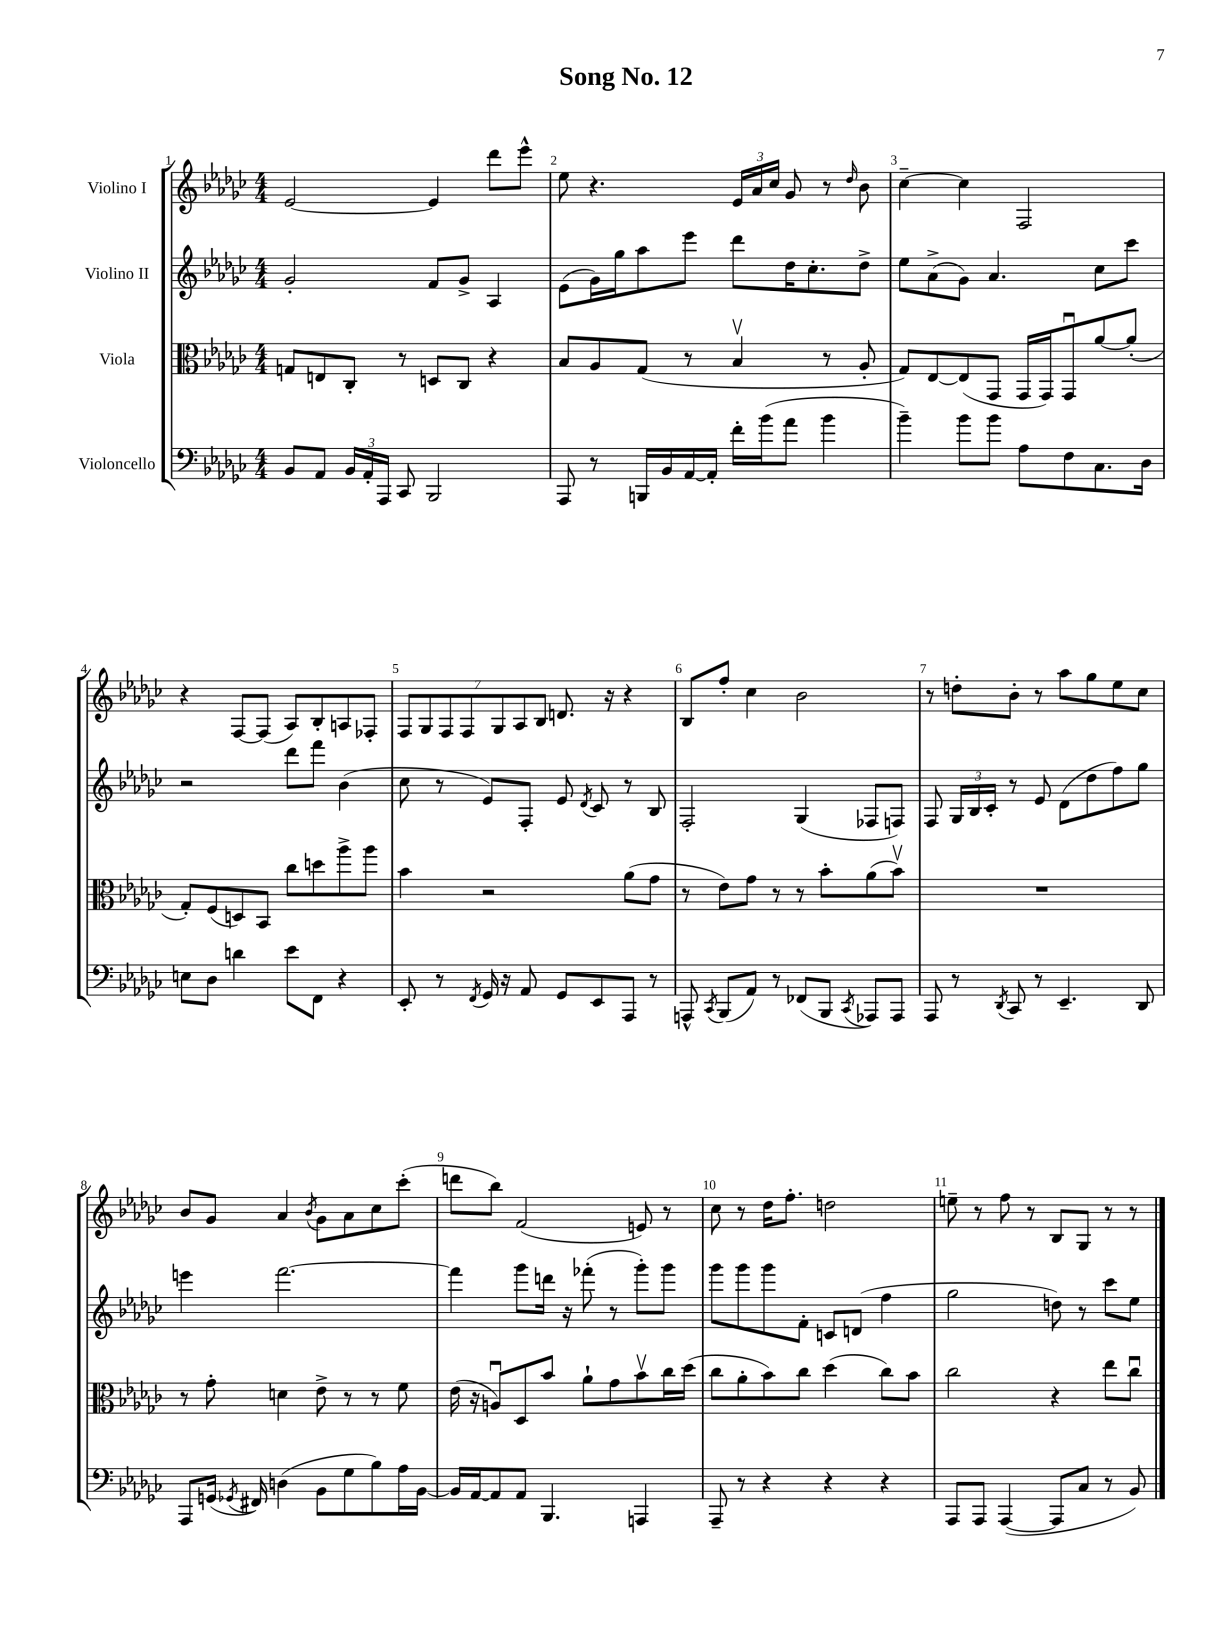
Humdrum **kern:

**kern	**kern	**kern	**kern
*staff4	*staff3	*staff2	*staff1
*clefF4	*clefC3	*clefG2	*clefG2
*k[b-e-a-d-g-c-]	*k[b-e-a-d-g-c-]	*k[b-e-a-d-g-c-]	*k[b-e-a-d-g-c-]
*M4/4	*M4/4	*M4/4	*M4/4
8BB-/L	8G/L	2g-'/	[2e-/
8AA-/J	8E/	.	.
24BB-/LL	8C-'/J	.	.
24AA-'/	.	.	.
24AAA-/JJ	.	.	.
8CC-/	8r	.	.
2BBB-/	8D/L	8f/L	4e-/]
.	8C-/J	8g-^/J	.
.	4r	4A-/	8ddd-\L
.	.	.	8eee-^^\J
=	=	=	=
8AAA-/	8B-/L	(8e-\L	8ee-\
8r	8A-/	16g-\L)	4.r
.	.	16gg-\J	.
16BBB/LL	(8G-/J	8aa-\	.
16BB-/	.	.	.
[16AA-/	8r	8eee-\J	.
16AA-'/]JJ	.	.	.
16f'\LL	4B-v/	8ddd-\L	24e-/LL
.	.	.	24a-/
(16b-\J	.	.	.
.	.	.	24cc-/JJ
8a-\J	.	16dd-\K	8g-/
.	.	8.cc-'\	.
4b-\	8r	.	8r
.	.	.	16qqdd-/
.	8A-'/	8dd-^\J	8b-\
=	=	=	=
4b-~\)	8G-/L)	8ee-\L	[4cc-~\
.	[8E-/	(8a-^\	.
8b-\L	(8E-/]	8g-\J)	4cc-\]
8b-\J	8GG-/J	4.a-/	.
8A-\L	16GG-/LL	.	2F/
.	16GG-/J)	.	.
8F\	8GG-u/	.	.
8.C-\	[8a-/	8cc-\L	.
.	(8a-'/]J	8ccc-\J	.
16D-\Jk	.	.	.
=	=	=	=
8E\L	8G-'/L)	2r	4r
8D-\J	(8F/	.	.
4d\	8D/)	.	[8F/L
.	8BB-/J	.	(8F/]J
8e-\L	8cc-\L	8ddd-\L	8A-/L)
8FF\J	8dd\	8fff\J	8B-'/
4r	8aa-^\	(4b-\	8A/
.	8aa-\J	.	8F-'/J
=	=	=	=
8EE-'/	4b-\	8cc-\	14F/L
.	.	.	14G-/
8r	.	8r	.
.	.	.	14F/
.	.	.	14F/
8qFF/	.	.	.
16GG-/	2r	8e-/L)	.
.	.	.	14G-/
16r	.	.	.
.	.	.	14A-/
8AA-/	.	8F'/J	.
.	.	.	14B-/J
8GG-/L	.	8e-/	8.d/
.	.	8qd-/	.
8EE-/	.	8c-/	.
.	.	.	16r
8AAA-/J	(8a-\L	8r	4r
8r	8g-\J	8B-/	.
=	=	=	=
8AAA^^/	8r	2F'/	8B-/L
8qCC-/	.	.	.
(8BBB-/L	8e-\L)	.	8ff'/J
8AA-/J)	8g-\J	.	4cc-\
8r	8r	.	.
(8FF-/L	8r	(4G-/	2b-\
8BBB-/J	8b-'\L	.	.
8qCC-/	.	.	.
8AAA-/L)	(8a-\	8F-/L	.
8AAA-/J	8b-v\J)	8F/J)	.
=	=	=	=
8AAA-/	1r	8F/	8r
8r	.	24G-/LL	8dd'\L
.	.	24B-/	.
.	.	24c-'/JJ	.
8qDD-/	.	.	.
8CC-/	.	8r	8b-'\J
8r	.	8e-/	8r
4.EE-~/	.	(8d-\L	8aa-\L
.	.	8dd-\	8gg-\
.	.	8ff\)	8ee-\
8DD-/	.	8gg-\J	8cc-\J
=	=	=	=
8AAA-/L	8r	4eee\	8b-/L
(16GG/Jk	8g-'\	.	8g-/J
8qGG-/	.	.	.
16FF#/)	.	.	.
(4D\	4d\	[2.fff\	4a-/
.	.	.	8qb-/
8BB-\L	8e-^\	.	8g-\L
8G-\	8r	.	8a-\
8B-\)	8r	.	8cc-\
16A-\L	8f\	.	(8ccc-'\J
[16BB-\JJ	.	.	.
=	=	=	=
16BB-/]LL	(16e-\	4fff\]	8ddd\L
[16AA-/J	16r	.	.
8AA-/]	8Au/L)	.	8bb-\J)
8AA-/J	8D-/	8ggg-\L	(2f/
4.BBB-/	8b-/J	16ddd\Jk	.
.	.	16r	.
.	8a-`\L	(8fff-'\	.
.	8g-\	8r	.
4AAA/	8b-v\	8ggg-'\L)	8e/)
.	16cc-\L	8ggg-\J	8r
.	(16dd-\JJ	.	.
=	=	=	=
8AAA-~/	8cc-\L	8ggg-\L	8cc-\
8r	8a-'\	8ggg-\	8r
4r	8b-\)	8ggg-\	16dd-\LK
.	.	.	8.ff'\J
.	8cc-\J	8f'\J	.
4r	(4dd-\	8c/L	2dd\
.	.	(8d/J	.
4r	8cc-\L)	4ff\	.
.	8b-\J	.	.
=	=	=	=
8AAA-/L	2cc-\	2gg-\	8ee~\
8AAA-/J	.	.	8r
([4AAA-/	.	.	8ff\
.	.	.	8r
8AAA-/]L	4r	8dd\)	8B-/L
8C-/J	.	8r	8G-/J
8r	8ee-\L	8ccc-\L	8r
8BB-/)	8cc-u\J	8ee-\J	8r
==	==	==	==
*-	*-	*-	*-
